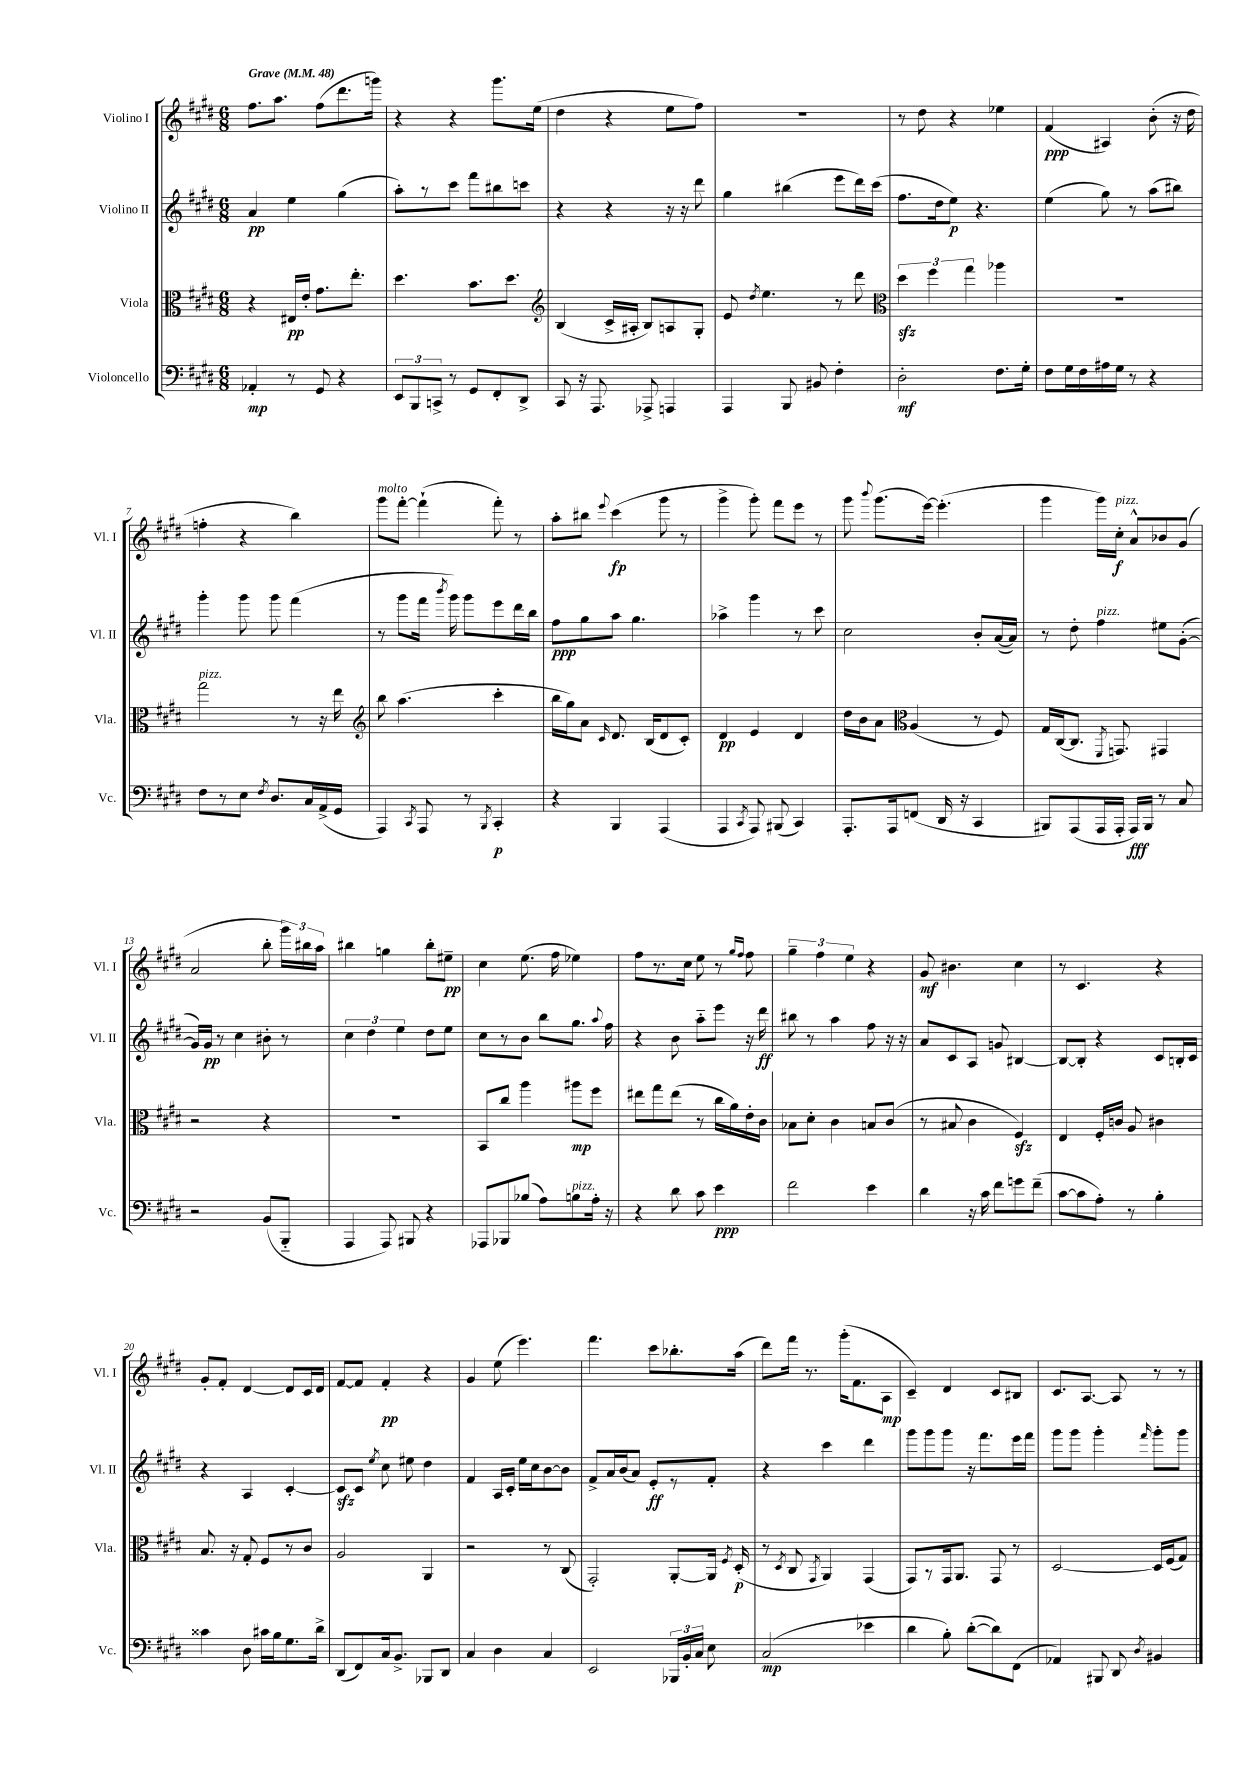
<<
\new StaffGroup <<
\new Staff = "s0" \with { instrumentName = "Violino I" shortInstrumentName = "Vl. I" } {
    \clef treble \key e \major \numericTimeSignature \time 6/8 \tempo "Grave" 4 = 48
    \autoBeamOff fis''8.[ a''8.] fis''8[( dis'''8. g'''16]) |
    r4 r4 gis'''8.[ e''16]( |
    dis''4 r4 e''8[ fis''8]) |
    R2. |
    r8 dis''8 r4 ees''4 |
    fis'4\ppp( ais4) b'8-.( r16 dis''16 |
    f''4-. r4 b''4) |
    gis'''8[^\markup { \italic "molto" } fis'''8]~-. fis'''4-!( fis'''8-.) r8 |
    a''8[-. bis''8] \appoggiatura { e'''8 } cis'''4\fp( gis'''8 r8 |
    gis'''4-> gis'''8-.) fis'''8[ e'''8] r8 |
    gis'''8 \appoggiatura { b'''8 } gis'''8.[( e'''16]~) e'''4.-.( |
    gis'''4 gis'''16[) cis''16]-.\f^\markup { \italic "pizz." } a'8[-^ bes'8 gis'8]( |
    a'2 b''8-. \tuplet 3/2 { gis'''16[) bis''16 a''16] } |
    bis''4 g''4 bis''8[-. eis''8]--\pp |
    cis''4 e''8.( fis''16 ees''4) |
    fis''8[ r8. cis''16] e''8 r8 \grace { gis''16[ fis''16] } fis''8 |
    \tuplet 3/2 { gis''4-- fis''4 e''4 } r4 |
    gis'8\mf bis'4. cis''4 |
    r8 cis'4. r4 |
    gis'8[-. fis'8]-. dis'4~ dis'8[ cis'16 dis'16] |
    fis'8[~ fis'8] fis'4-.\pp r4 |
    gis'4 e''8( e'''4.) |
    fis'''4. cis'''8[ bes''8.-. a''16]( |
    dis'''8[) fis'''16] r8. gis'''16[-.( fis'8. a8]\mp |
    cis'4--) dis'4 cis'8[ bis8] |
    cis'8.[ a8.]~ a8 r8 r8 \bar "|." |
}
\new Staff = "s1" \with { instrumentName = "Violino II" shortInstrumentName = "Vl. II" } {
    \clef treble \key e \major \numericTimeSignature \time 6/8
    \autoBeamOff a'4\pp e''4 gis''4( |
    a''8[-.) r8 cis'''8] fis'''8[ bis''8 c'''8] |
    r4 r4 r16 r16 dis'''8 |
    gis''4 bis''4( e'''8[ dis'''16) cis'''16]( |
    fis''8.[ dis''16 e''8]\p) r4. |
    e''4( gis''8) r8 a''8[( bis''8]) |
    gis'''4-. gis'''8 gis'''8 fis'''4( |
    r8 gis'''8[ fis'''16] \acciaccatura { b'''8 } gis'''16) gis'''8[ e'''8 dis'''16 b''16] |
    fis''8[\ppp gis''8 a''8] gis''4. |
    aes''4-> gis'''4 r8 cis'''8 |
    cis''2 b'8[-. a'16~( a'16]) |
    r8 dis''8-. fis''4^\markup { \italic "pizz." } eis''8[ gis'8]~-.( |
    gis'16[) gis'16]\pp r8 cis''4 bis'8-. r8 |
    \tuplet 3/2 { cis''4 dis''4 e''4 } dis''8[ e''8] |
    cis''8[ r8 b'8] b''8[ gis''8.] \appoggiatura { a''8 } fis''16 |
    r4 b'8 a''8[-_ e'''8] r16 dis'''16\ff |
    bis''8 r8 a''4 fis''8 r16 r16 |
    a'8[ cis'8 a8] g'8 bis4~ |
    bis8[~ bis8]-. r4 cis'8[ b16-. cis'16] |
    r4 a4 cis'4~-. |
    cis'8[\sfz cis'8] \acciaccatura { e''8 } cis''8 eis''8 dis''4 |
    fis'4 a16[ cis'16]-. e''16[ cis''16 b'8~ b'8] |
    fis'8[-> a'16 b'16( a'8]) e'8[-.\ff r8 fis'8]-. |
    r4 cis'''4 dis'''4 |
    gis'''8[ gis'''8 gis'''8] r16 fis'''8.[ e'''16 fis'''16] |
    gis'''8[ gis'''8] gis'''4-. \grace { fis'''16 } gis'''8[-. gis'''8] \bar "|." |
}
\new Staff = "s2" \with { instrumentName = "Viola" shortInstrumentName = "Vla." } {
    \clef alto \key e \major \numericTimeSignature \time 6/8
    \autoBeamOff r4 eis16[\pp e'16]-. gis'8.[ e''8.]-. |
    dis''4. b'8.[ dis''8.] |
    \clef treble b4( cis'16[-> ais16]-. b8[) a8 gis8]-. |
    e'8 \acciaccatura { dis''8 } e''4. r8 dis'''8 |
    \clef alto \tuplet 3/2 { dis''4\sfz fis''4 gis''4 } aes''4 |
    R2. |
    gis''2^\markup { \italic "pizz." } r8 r16 e''16 |
    \clef treble b''8 a''4.( cis'''4-. |
    b''16[ gis''16) a'8] \grace { cis'16 } dis'8. b16[( dis'8 cis'8]-.) |
    dis'4\pp e'4 dis'4 |
    dis''16[ b'16 a'8] \clef alto a4( r8 fis8) |
    gis16[ cis16~( cis8.] \acciaccatura { fis,8 } g,8.) gis,4 |
    r2 r4 |
    R2. |
    b,8[ cis''8] a''4 ais''8[\mp fis''8] |
    eis''8[ gis''8 eis''8]( r8 cis''16[ a'16) e'16-. cis'16] |
    bes8[ dis'8]-. cis'4 b8[ cis'8]( |
    r8 bis8 cis'4 fis4\sfz) |
    e4 fis16[-. c'16] a8 cis'4 |
    b8. r16 gis8-. fis8[ r8 cis'8] |
    a2 a,4 |
    r2 r8 cis8( |
    gis,2-.) a,8[~-. a,16] \acciaccatura { fis8 } dis16-.\p( |
    r8 \acciaccatura { dis8 } cis8 \acciaccatura { gis,8 } a,4) gis,4( |
    gis,8[) r8 gis,16 a,8.] gis,8 r8 |
    dis2~ dis16[ fis16( gis8]) \bar "|." |
}
\new Staff = "s3" \with { instrumentName = "Violoncello" shortInstrumentName = "Vc." } {
    \clef bass \key e \major \numericTimeSignature \time 6/8
    \autoBeamOff aes,4-.\mp r8 gis,8 r4 |
    \tuplet 3/2 { e,8[ b,,8 c,8]-> } r8 gis,8[ fis,8-. dis,8]-> |
    cis,8 r16 a,,8. aes,,8-> a,,4 |
    a,,4 b,,8 bis,8 fis4-. |
    dis2-.\mf fis8.[ gis16]-. |
    fis8[ gis16 fis16 ais16 gis16] r8 r4 |
    fis8[ r8 e8] \acciaccatura { fis8 } dis8.[ cis16 a,16->( gis,16] |
    a,,4) \acciaccatura { cis,8 } a,,8 r8 \acciaccatura { b,,8 } cis,4-.\p |
    r4 b,,4 a,,4( |
    a,,4 \acciaccatura { cis,8 } a,,8) bis,,8( cis,4) |
    a,,8.[-. a,,16 f,8]( dis,16 r16 cis,4 |
    bis,,8[) a,,8( a,,16 a,,16]-. a,,16[\fff) bis,,16] r8 cis8 |
    r2 b,8[( b,,8]-_ |
    a,,4 a,,8) bis,,8 r4 |
    aes,,8[ bes,,8 bes8]( a8[) b8^\markup { \italic "pizz." } a16]-. r16 |
    r4 dis'8 cis'8 e'4\ppp |
    fis'2 e'4 |
    dis'4 r16 cis'16 fis'8[ g'8 fis'8]--( |
    cis'8[~ cis'8 a8]-.) r8 b4-. |
    cisis'4 dis8 cis'16[ b16 gis8. dis'16]-> |
    dis,8[( fis,8) cis16 b,8.]-> bes,,8[ dis,8] |
    cis4 dis4 cis4 |
    e,2 \tuplet 3/2 { bes,,16[ b,16-. cis16] } e8 |
    cis2\mp( ees'4 |
    dis'4 b8-.) dis'8[~-.( dis'8) fis,8]( |
    aes,4) bis,,8 dis,8 \acciaccatura { dis8 } bis,4 \bar "|." |
}
>>
>>
